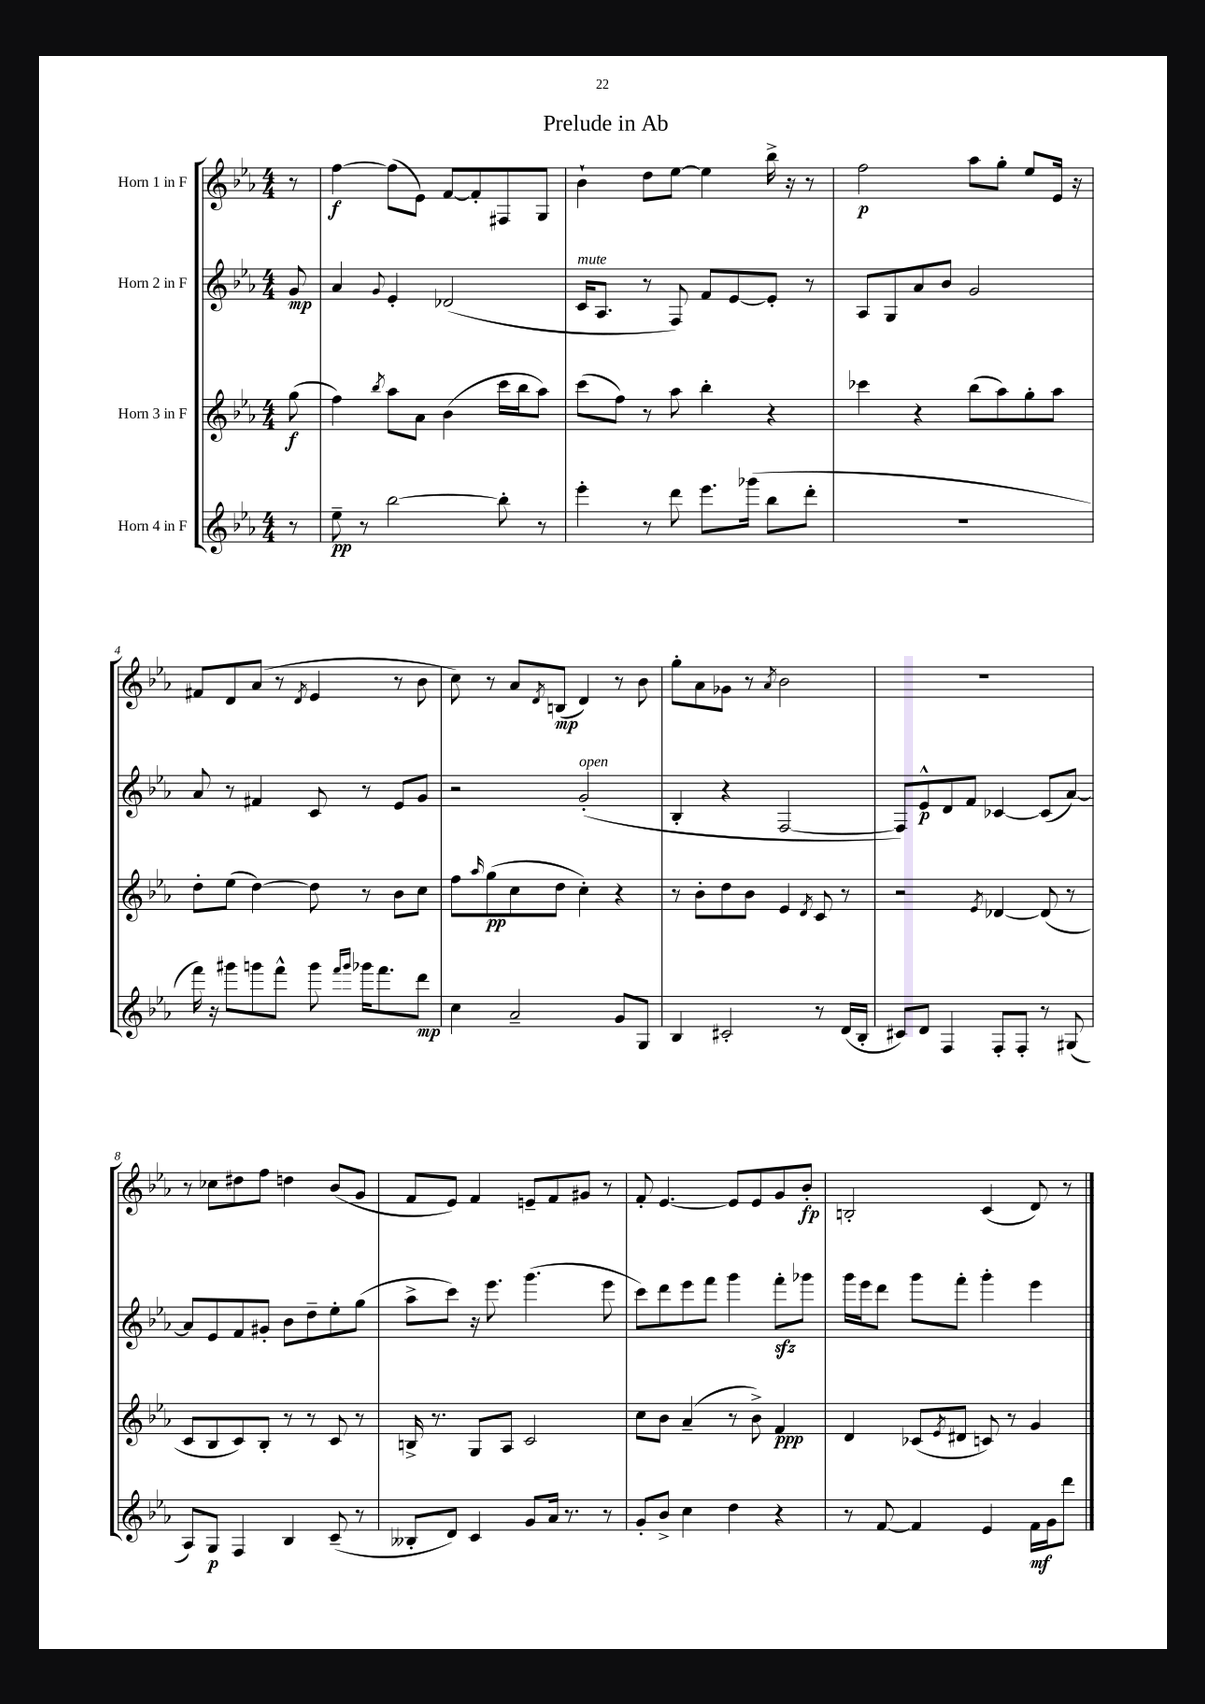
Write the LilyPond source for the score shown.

\header { title = "Prelude in Ab" }
<<
\new StaffGroup <<
\new Staff = "s0" \with { instrumentName = "Horn 1 in F" } {
    \clef treble \key ees \major \numericTimeSignature \time 4/4 \partial 8
    r8 |
    f''4~\f f''8( ees'8) f'8~ f'8-. fis8 g8 |
    bes'4-! d''8 ees''8~ ees''4 bes''16-> r16 r8 |
    f''2\p aes''8 g''8-. ees''8 ees'16 r16 |
    fis'8 d'8 aes'8( r8 \acciaccatura { d'8 } ees'4 r8 bes'8 |
    c''8) r8 aes'8 \acciaccatura { d'8 } b8\mp( d'4) r8 bes'8 |
    g''8-. aes'8 ges'8 r8 \acciaccatura { aes'8 } bes'2 |
    R1 |
    r8 ces''8 dis''8 f''8 d''4 bes'8( g'8 |
    f'8 ees'8) f'4 e'8-- f'8 gis'8 r8 |
    f'8-. ees'4.~ ees'8 ees'8 g'8 bes'8-.\fp |
    b2-. c'4( d'8) r8 \bar "|." |
}
\new Staff = "s1" \with { instrumentName = "Horn 2 in F" } {
    \clef treble \key ees \major \numericTimeSignature \time 4/4 \partial 8
    g'8\mp |
    aes'4 \appoggiatura { g'8 } ees'4-. des'2( |
    c'16^\markup { \italic "mute" } aes8. r8 f8) f'8 ees'8~ ees'8-. r8 |
    aes8 g8 aes'8 bes'8 g'2 |
    aes'8 r8 fis'4 c'8 r8 ees'8 g'8 |
    r2 g'2-.^\markup { \italic "open" }( |
    bes4-. r4 f2~ |
    f8) ees'8-^\p d'8 f'8 ces'4~ ces'8( aes'8~) |
    aes'8 ees'8 f'8 gis'8-. bes'8 d''8-- ees''8-. g''8( |
    aes''8-> c'''8) r16 ees'''8. g'''4.( ees'''8 |
    c'''8) d'''8 ees'''8 f'''8 g'''4 f'''8-.\sfz ges'''8 |
    g'''16 ees'''16 d'''8 g'''8 f'''8-. g'''4-. ees'''4 \bar "|." |
}
\new Staff = "s2" \with { instrumentName = "Horn 3 in F" } {
    \clef treble \key ees \major \numericTimeSignature \time 4/4 \partial 8
    g''8\f( |
    f''4) \acciaccatura { bes''8 } aes''8 aes'8 bes'4( c'''16 bes''16 aes''8) |
    c'''8( f''8) r8 aes''8 bes''4-. r4 |
    ces'''4 r4 bes''8( aes''8) g''8-. aes''8 |
    d''8-. ees''8( d''4~) d''8 r8 bes'8 c''8 |
    f''8 \grace { aes''16 } g''8\pp( c''8 d''8 c''4-.) r4 |
    r8 bes'8-. d''8 bes'8 ees'4 \acciaccatura { d'8 } c'8 r8 |
    r2 \acciaccatura { ees'8 } des'4~ des'8( r8 |
    c'8 bes8 c'8) bes8-. r8 r8 c'8 r8 |
    b16-> r8. g8 aes8 c'2 |
    c''8 bes'8 aes'4--( r8 bes'8->) f'4\ppp |
    d'4 ces'8( \acciaccatura { ees'8 } dis'8 c'8) r8 g'4 \bar "|." |
}
\new Staff = "s3" \with { instrumentName = "Horn 4 in F" } {
    \clef treble \key ees \major \numericTimeSignature \time 4/4 \partial 8
    r8 |
    ees''8--\pp r8 bes''2~ bes''8-. r8 |
    ees'''4-. r8 d'''8 ees'''8. ges'''16( bes''8 d'''8-. |
    R1 |
    f'''16) r16 gis'''8 g'''8 f'''8-^ g'''8 \grace { f'''16 g'''16 } ges'''16 f'''8. d'''8\mp |
    c''4 aes'2-- g'8 g8 |
    bes4 cis'2-. r8 d'16( bes16-. |
    cis'8) d'8 f4 f8-. f8-. r8 gis8( |
    aes8) g8\p f4 bes4 c'8--( r8 |
    beses8-. d'8) c'4 g'8 aes'16 r8. r8 |
    g'8-. bes'8-> c''4 d''4 r4 |
    r8 f'8~ f'4 ees'4 f'16\mf g'16 d'''8 \bar "|." |
}
>>
>>
